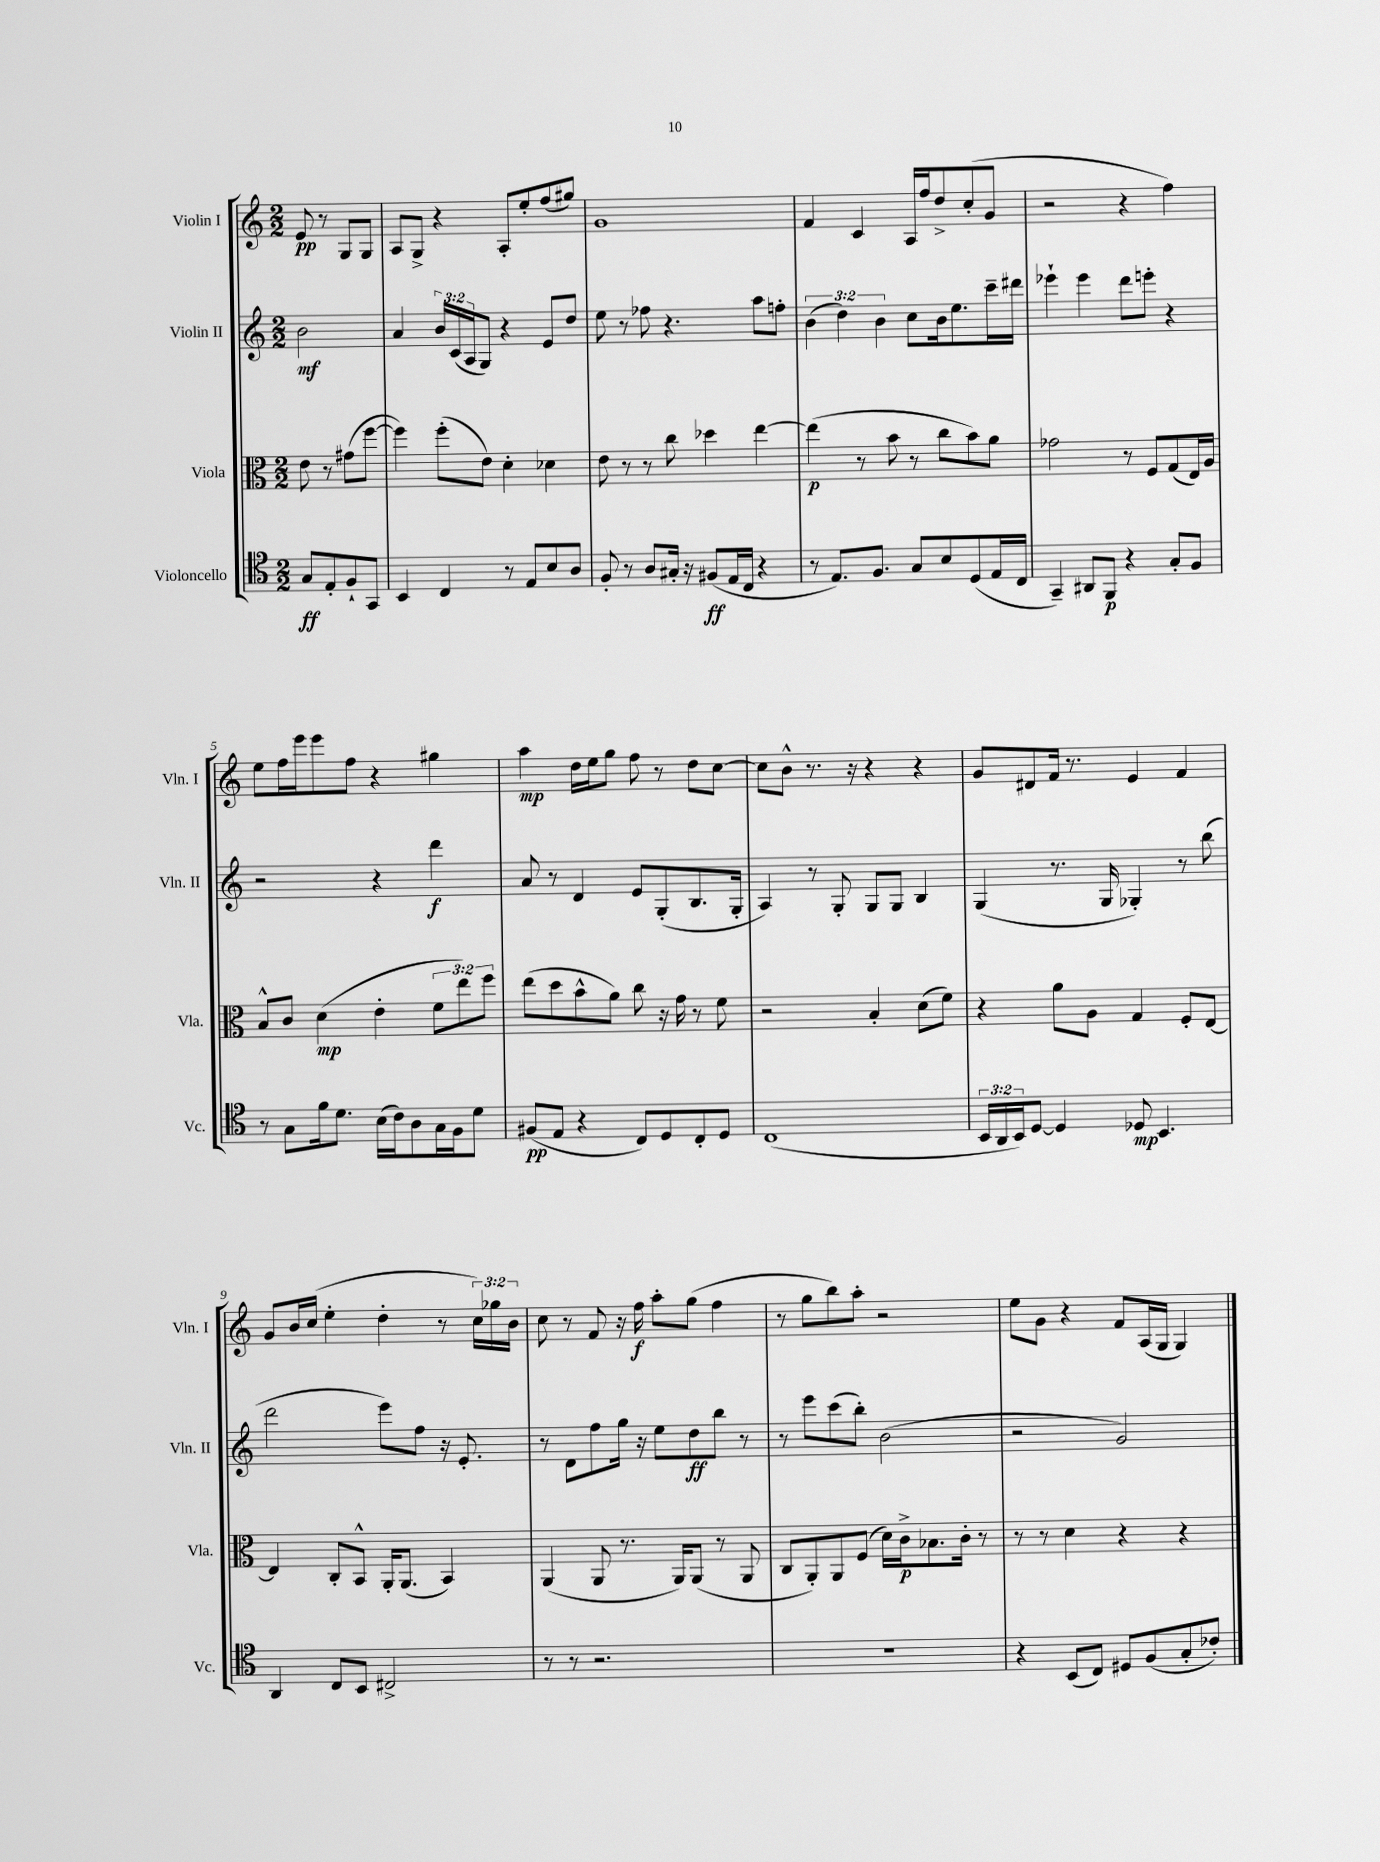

**kern	**kern	**kern	**kern
*staff4	*staff3	*staff2	*staff1
*clefC4	*clefC3	*clefG2	*clefG2
*k[]	*k[]	*k[]	*k[]
*M2/2	*M2/2	*M2/2	*M2/2
8G	8e	2b	8e
8E'	8r	.	8r
8F`	(8g#	.	8G
8GG	[8ff	.	8G
=	=	=	=
4BB	4ff])	4a	8A
.	.	.	8G^
4C	(8ff'	24b	4r
.	.	(24c	.
.	.	24A	.
.	8e)	8G)	.
8r	4d'	4r	8A'
8E	.	.	8ee'
8B	4d-	8e	(8ff
8A	.	8dd	8gg#)
=	=	=	=
8F'	8e	8ee	1g
8r	8r	8r	.
8A	8r	8ff-	.
16G#'	8cc	4.r	.
16r	.	.	.
(8F#	4dd-	.	.
16E	.	.	.
16C	.	.	.
4r	[4ee	8aa	.
.	.	8ff'	.
=	=	=	=
8r	(4ee]	(6b	4f
8.E)	.	.	.
.	.	6dd)	.
.	8r	.	4c
8.F	.	.	.
.	.	6b	.
.	8b	.	.
8G	8r	8cc	16A
.	.	.	16ff
8B	8cc	16b	8dd^
.	.	8.ee	.
(8D	8b)	.	(8cc'
16E	8a	16ccc~	8g
16C	.	16ddd#	.
=	=	=	=
4GG~)	2g-	4eee-`	2r
8AA#	.	4eee-	.
8FF	.	.	.
4r	8r	8ddd	4r
.	8F	8eee'	.
8G'	(8G	4r	4ff)
8F	16E)	.	.
.	16A	.	.
=	=	=	=
8r	8B^^	2r	8ee
8G	8c	.	16ff
.	.	.	16eee
16f	(4d	.	8eee
8.d	.	.	.
.	.	.	8ff
(16B	4e'	4r	4r
16c)	.	.	.
8A	.	.	.
16G	12f	4ddd	4gg#
16F	.	.	.
.	12ee)	.	.
8d	.	.	.
.	12ff	.	.
=	=	=	=
(8F#	(8ee	8a	4aa
8E	8dd	8r	.
4r	8b^^	4d	16dd
.	.	.	16ee
.	8a)	.	8gg
8C)	8cc	8e	8ff
8D	16r	(8G'	8r
.	16g	.	.
8C'	8r	8.B	8dd
8D	8f	.	[8cc
.	.	16G'	.
=	=	=	=
(1C	2r	4A)	8cc]
.	.	.	8b^^
.	.	8r	8.r
.	.	8G'	.
.	.	.	16r
.	4B'	8G	4r
.	.	8G	.
.	(8d	4B	4r
.	8f)	.	.
=	=	=	=
24BB	4r	(4G	8g
24AA	.	.	.
24BB)	.	.	.
[8D	.	.	8d#
4D]	8a	8.r	16f
.	.	.	8.r
.	8A	.	.
.	.	16G	.
8D-	4G	4G-')	4e
4.BB	.	.	.
.	8F'	8r	4f
.	[8E	(8bb	.
=	=	=	=
4AA	4E]	2ddd	8g
.	.	.	16b
.	.	.	(16cc
8C	8C'	.	4ee'
8BB	8BB^^	.	.
2C#^	16AA'	8eee)	4dd'
.	(8.AA	.	.
.	.	8ff	.
.	4BB)	16r	8r
.	.	8.e'	.
.	.	.	24cc)
.	.	.	24gg-
.	.	.	24b
=	=	=	=
8r	(4AA	8r	8cc
8r	.	8d	8r
2.r	8AA	8ff	8f
.	8.r	16gg	16r
.	.	16r	16ff
.	.	8ee	8aa'
.	16AA)	.	.
.	(8AA	8dd	(8gg
.	8r	8bb	4ff
.	8AA	8r	.
=	=	=	=
1r	8C	8r	8r
.	8AA')	8eee	8gg
.	8AA	(8ccc	8bb)
.	(8F	8bb')	8aa'
.	16d)	(2b	2r
.	16c^	.	.
.	8.B-	.	.
.	16c'	.	.
.	8r	.	.
=	=	=	=
4r	8r	2r	8ee
.	8r	.	8g
(8BB	4d	.	4r
8C)	.	.	.
8D#	4r	2g)	8f
(8F	.	.	(16A
.	.	.	16G
8G'	4r	.	4G)
8c-')	.	.	.
==	==	==	==
*-	*-	*-	*-
